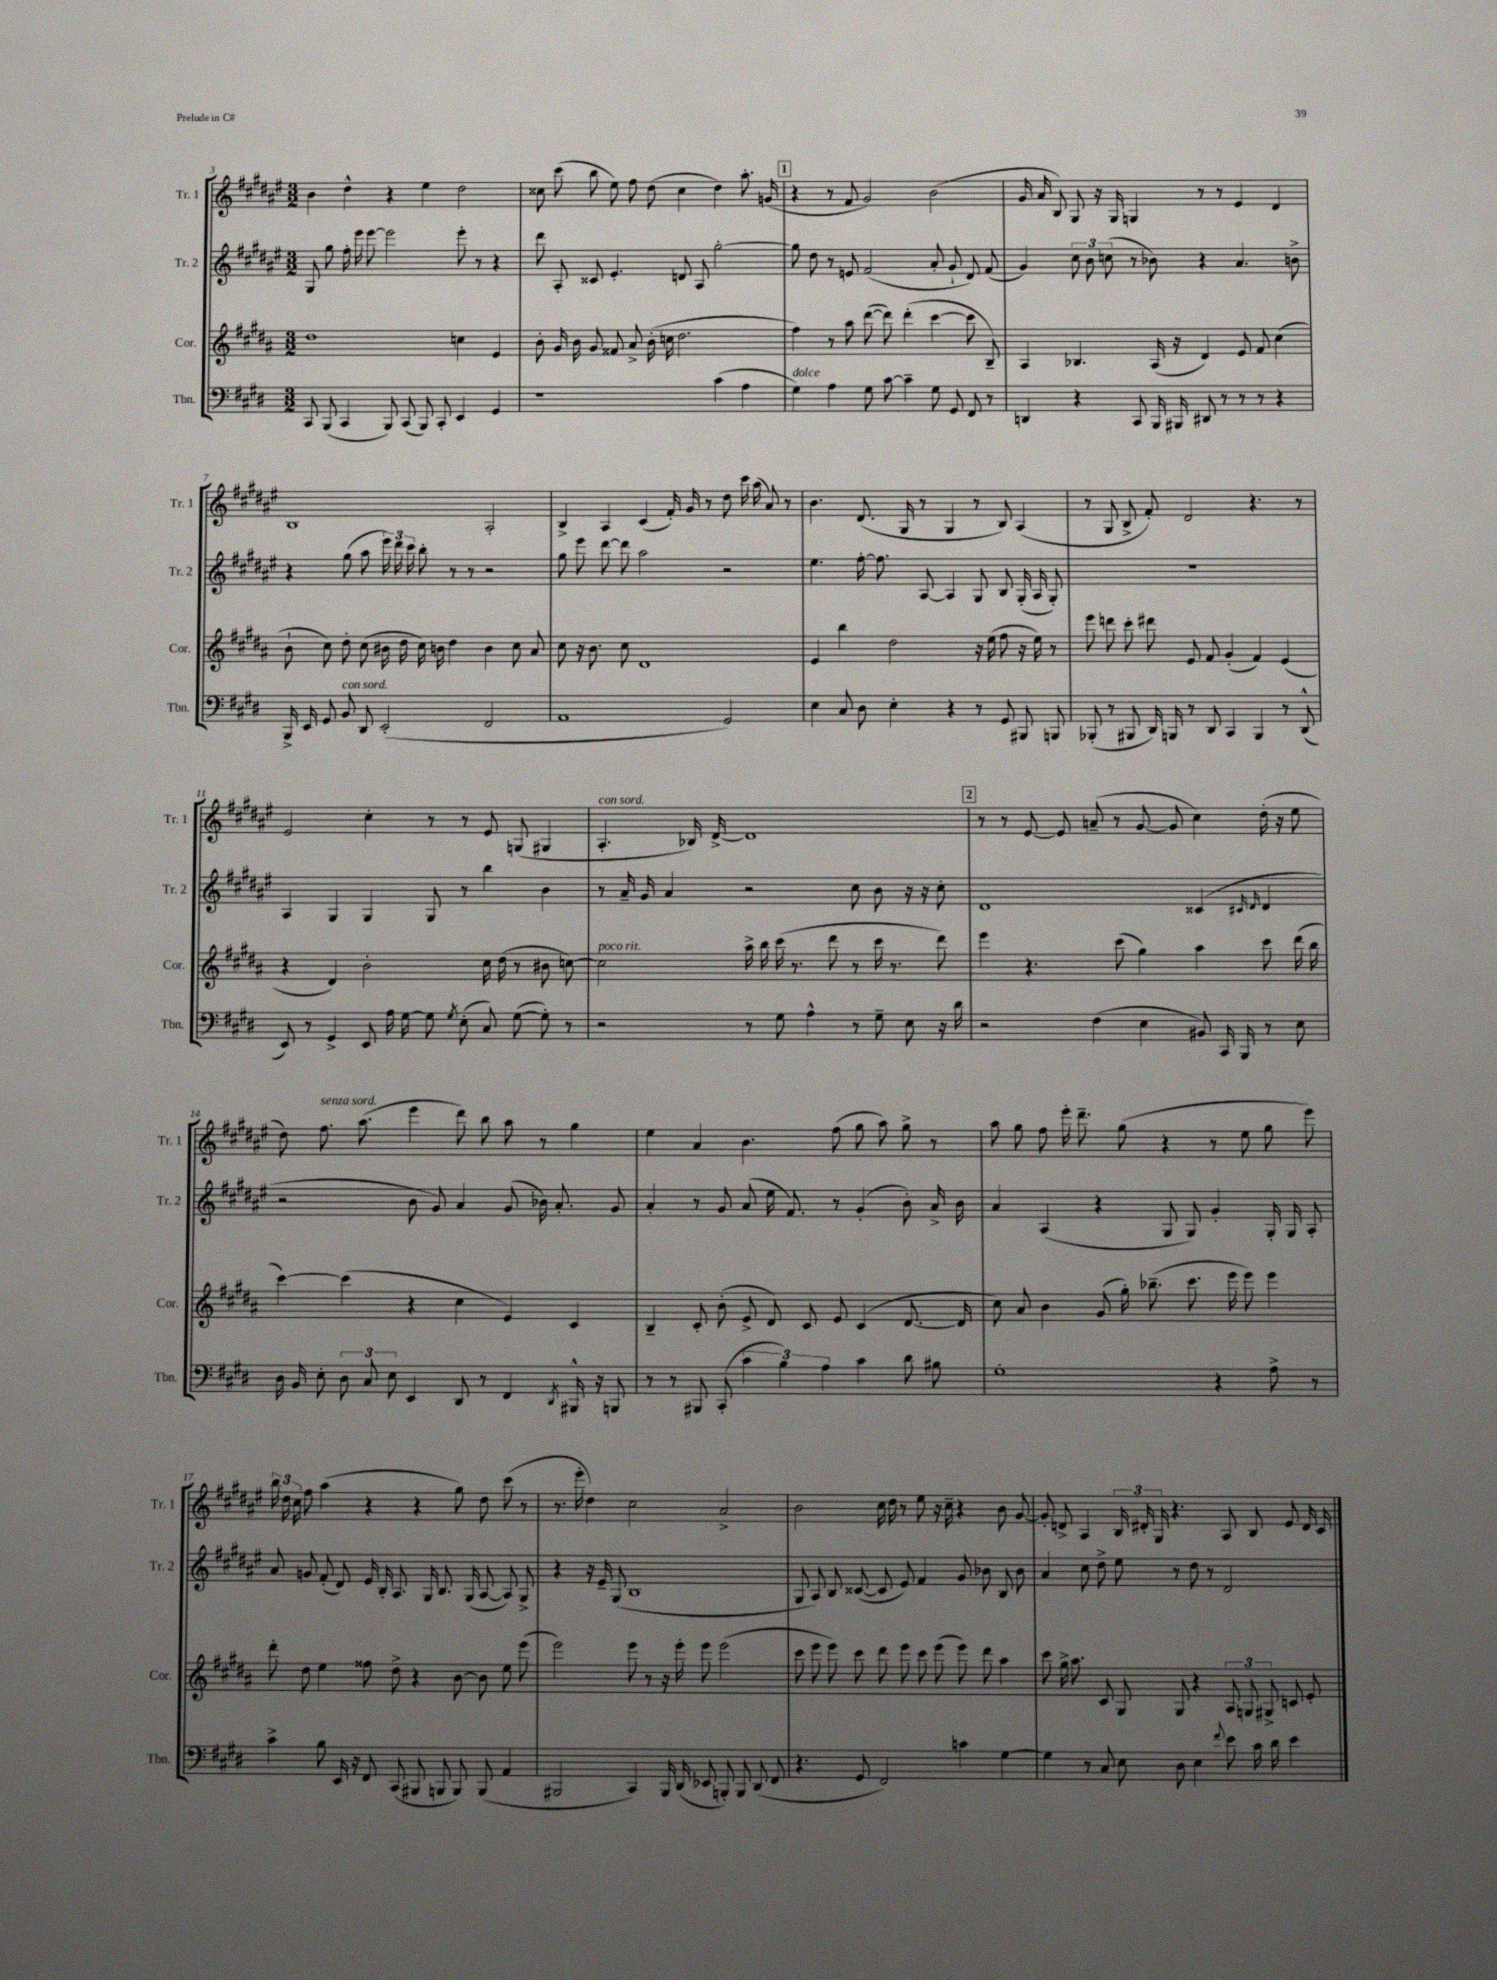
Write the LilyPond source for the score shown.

<<
\new StaffGroup <<
\new Staff = "s0" \with { instrumentName = "Tr. 1" shortInstrumentName = "Tr. 1" } {
    \clef treble \key fis \major \numericTimeSignature \time 3/2
    \autoBeamOff b'4 dis''4-^ r4 eis''4 dis''2 |
    cisis''8 cis'''8( b''8 eis''8) fis''8 dis''8( cisis''4 dis''4) ais''8.-. g'16( |
    \mark \markup { \box "1" } r4 r8 fis'8 gis'2) b'2( |
    gis'16 ais'16 b8) gis8 r16 gis16 g4 r8 r8 eis'4 dis'4 |
    b1 ais2-. |
    b4-> ais4 cis'4( fis'16-.) gis'16 r8 dis''8 cis'''16 ais''16( ais'8) r8 |
    b'4. dis'8.( gis16 r8 gis4 r8 b8) ais4( |
    r8 gis8 b8-> fis'8-.) dis'2 r4. r8 |
    eis'2 cis''4-. r8 r8 eis'8 g8( gis4 |
    ais4.-.^\markup { \italic "con sord." } bes16) dis'16~-> dis'1 |
    \mark \markup { \box "2" } r8 r8 eis'8~ eis'8 a'8--( r8 gis'8~ gis'8 cis''4) dis''16-.( r16 eis''8 |
    dis''8) fis''8.^\markup { \italic "senza sord." } ais''8.( eis'''4 dis'''8) b''8 ais''8 r8 gis''4 |
    eis''4 ais'4 b'4. fis''8( gis''8 ais''8) gis''8-> r8 |
    ais''8 gis''8 fis''8 eis'''16-. dis'''8.-- gis''8( r4 r8 eis''8 gis''8 eis'''8) |
    \tuplet 3/2 { b''16 dis''16 cis''16 } fis''8 ais''4( r4 r4 gis''8) dis''8 cis'''8( r8 |
    r8. eis'''16-. dis''4) cis''2 ais'2-> |
    b'2 cis''16 dis''16 r8 eis''8 r16 cis''16-- r4 b'8 gis'8~ |
    gis'8-. d'8-> ais4 \tuplet 3/2 { b16 dis'16-. gis16 } r4. ais8 b8 eis'8 dis'16 cis'16 \bar "|." |
}
\new Staff = "s1" \with { instrumentName = "Tr. 2" shortInstrumentName = "Tr. 2" } {
    \clef treble \key fis \major \numericTimeSignature \time 3/2
    \autoBeamOff gis8 gis''8 fis''16-. eis'''16 eis'''8~ eis'''2 eis'''8-. r8 r4 |
    dis'''8 ais8-. cisis'8 eis'4.-. d'8 ais8 gis''2~-. |
    \mark \markup { \box "1" } gis''8 dis''8 r8 e'8 fis'2( ais'8-. gis'8-! dis'8) fis'8( |
    gis'4) \tuplet 3/2 { cis''8 b'8 c''8( } r8 bes'8) r4 ais'4. b'8-> |
    r4 gis''8( ais''8 \tuplet 3/2 { eis'''16) dis'''16 cis'''16 } b''8-. r8 r8 r2 |
    gis''8 eis'''8 dis'''8~ dis'''8 ais''2 r2 |
    eis''4. fis''16~-. fis''8. ais8~ ais4 gis8 b8 gis16-.( ais16 gis8-.) |
    R1. |
    ais4 gis4 gis4 gis8 r8 b''4 b'4 |
    r8 ais'16-- gis'16 ais'4 r2 cis''8 b'8 r16 r16 cis''8-. |
    \mark \markup { \box "2" } dis'1 cisis'4( \grace { cis'16 dis'16 } dis'4 |
    r2 b'8 gis'8) ais'4 gis'8( bes'16) ais'8.-. gis'8 |
    ais'4-. r8 gis'8 ais'8( eis''16 fis'8.) r8 gis'4-.( b'8-.) ais'16-> b'16 |
    ais'4 ais4( r4 gis8 gis8) gis'4-. gis16-. gis16 ais8-. |
    ais'8 g'8 fis'8-.( dis'8) eis'16 b16-. ais8. gis16 b8. gis16( ais8~ ais8) gis8-> |
    r4 r16 eis'16-- gis8( b1 |
    gis8 ais8) b8 cisis'8~( cisis'8 eis'8) fis'4 gis'8 bes'8 b8 bes'8 |
    ais'4 cis''8 dis''8-> eis''8 r8 dis''8 r8 dis'2 \bar "|." |
}
\new Staff = "s2" \with { instrumentName = "Cor." shortInstrumentName = "Cor." } {
    \clef treble \key b \major \numericTimeSignature \time 3/2
    \autoBeamOff dis''1 c''4 e'4 |
    b'8-. gis'16 b'16 gis'8 fisis'8 ais'8-> b'16-.( c''16 dis''2. |
    \mark \markup { \box "1" } fis''4) r8 ais''8 dis'''8~( dis'''8) dis'''4-.( cis'''4~ cis'''8 b8--) |
    ais4 bes4. ais16( r16 dis'4) e'8 fis'8 cis''4( |
    b'8-! cis''8) dis''8-. cis''8( bis'16 dis''16 cis''16) b'16 dis''4 b'4 cis''8 ais'8 |
    cis''8 r16 b'8. cis''8 dis'1 |
    e'4 b''4 dis''2 r16 e''16( fis''8 r16 e''16) r8 |
    e'''8 d'''8 cis'''8-. dis'''8 e'8 fis'8 gis'4-.( fis'4) e'4( |
    r4 dis'4) b'2-. cis''16 dis''16( r8 bis'8 c''8~) |
    c''2^\markup { \italic "poco rit." } ais''16-> b''16 cis'''16( r8. dis'''8 r8 cis'''16 r8. dis'''8) |
    \mark \markup { \box "2" } e'''4 r4. cis'''8( gis''4) ais''4 cis'''8 dis'''16( b''16 |
    cis'''4~) cis'''4( r4 cis''4 e'4) cis'4 |
    b4-- cis'8-. b'8-.( e'8-> dis'8) cis'8 e'8 cis'4( dis'8.~ dis'16 |
    cis''8) ais'8 b'4 gis'8( gis''16-.) bes''8.--( cis'''8. e'''16 e'''8) e'''4 |
    dis'''8-. dis''8 e''4 fisis''8 dis''8-> r4 b'8~ b'8 e''8 e'''8( |
    e'''2) e'''8 r8 r16 e'''16-. e'''8 e'''2( |
    cis'''8 e'''8 e'''8) cis'''8 dis'''8 e'''8 cis'''8 e'''8( e'''8) dis'''8 ais''4 |
    cis'''8 gis''16-> ais''8. cis'8 gis8 gis8 r4 \tuplet 3/2 { ais8 g8 gis8-> } c'8 e'8-. \bar "|." |
}
\new Staff = "s3" \with { instrumentName = "Tbn." shortInstrumentName = "Tbn." } {
    \clef bass \key e \major \numericTimeSignature \time 3/2
    \autoBeamOff cis,8 b,,8( cis,4 b,,8) cis,8( b,,8) cis,8-. e,4 gis,4 |
    r1 cis'4( a4 |
    \mark \markup { \box "1" } gis4^\markup { \italic "dolce" }) a4 gis8 cis'8~ cis'4-- gis8 gis,8 fis,8 r8 |
    d,4 r4 cis,8 b,,16 bis,,16 dis,8 r8 r8 r8 r4 |
    b,,16-> e,16 gis,8 b,8^\markup { \italic "con sord." } dis,8 e,2-.( fis,2 |
    a,1 gis,2) |
    e4 cis8 dis8 e4-. r4 r8 gis,8 bis,,8 b,,8 |
    bes,,8-.( r8 bis,,8 dis,16) b,,16 r8 dis,8 cis,4 b,,4 r8 dis,8-^( |
    e,8) r8 gis,4-> e,8 a16 gis16~ gis8 \acciaccatura { gis8 } e8-.( cis8) gis8~( gis8-.) r8 |
    r2 r8 gis8 a4-^ r8 gis8-- e8 r16 dis'16 |
    \mark \markup { \box "2" } r2 fis4( e4 bis,8) cis,16 b,,16 r8 e8 |
    dis16 b,16 e8-. \tuplet 3/2 { dis8 cis8 e8 } e,4 dis,8 r8 fis,4 \acciaccatura { dis,8 } bis,,16-^ r16 b,,8 |
    r8 r8 bis,,8 cis,8-.( \tuplet 3/2 { cis'4 b4) a4 } cis'4 dis'8 bis8 |
    gis1-. r4 a8-> r8 |
    cis'4-> b8 e,16 r16 fis,8 cis,8( bis,,8 b,,8 b,,8) b,,8( a,4 |
    bis,,2 cis,4) bis,,16 dis,16( ees,8 b,,8-.) b,,8 dis,8( fis,8 |
    r4. gis,8 fis,2) c'4 gis4~ |
    gis4 r8 cis8 e8 dis8 e4 \appoggiatura { fis'8 } e'8 cis'16 dis'16 e'4 \bar "|." |
}
>>
>>
\layout { \context { \Score currentBarNumber = #3 } }
